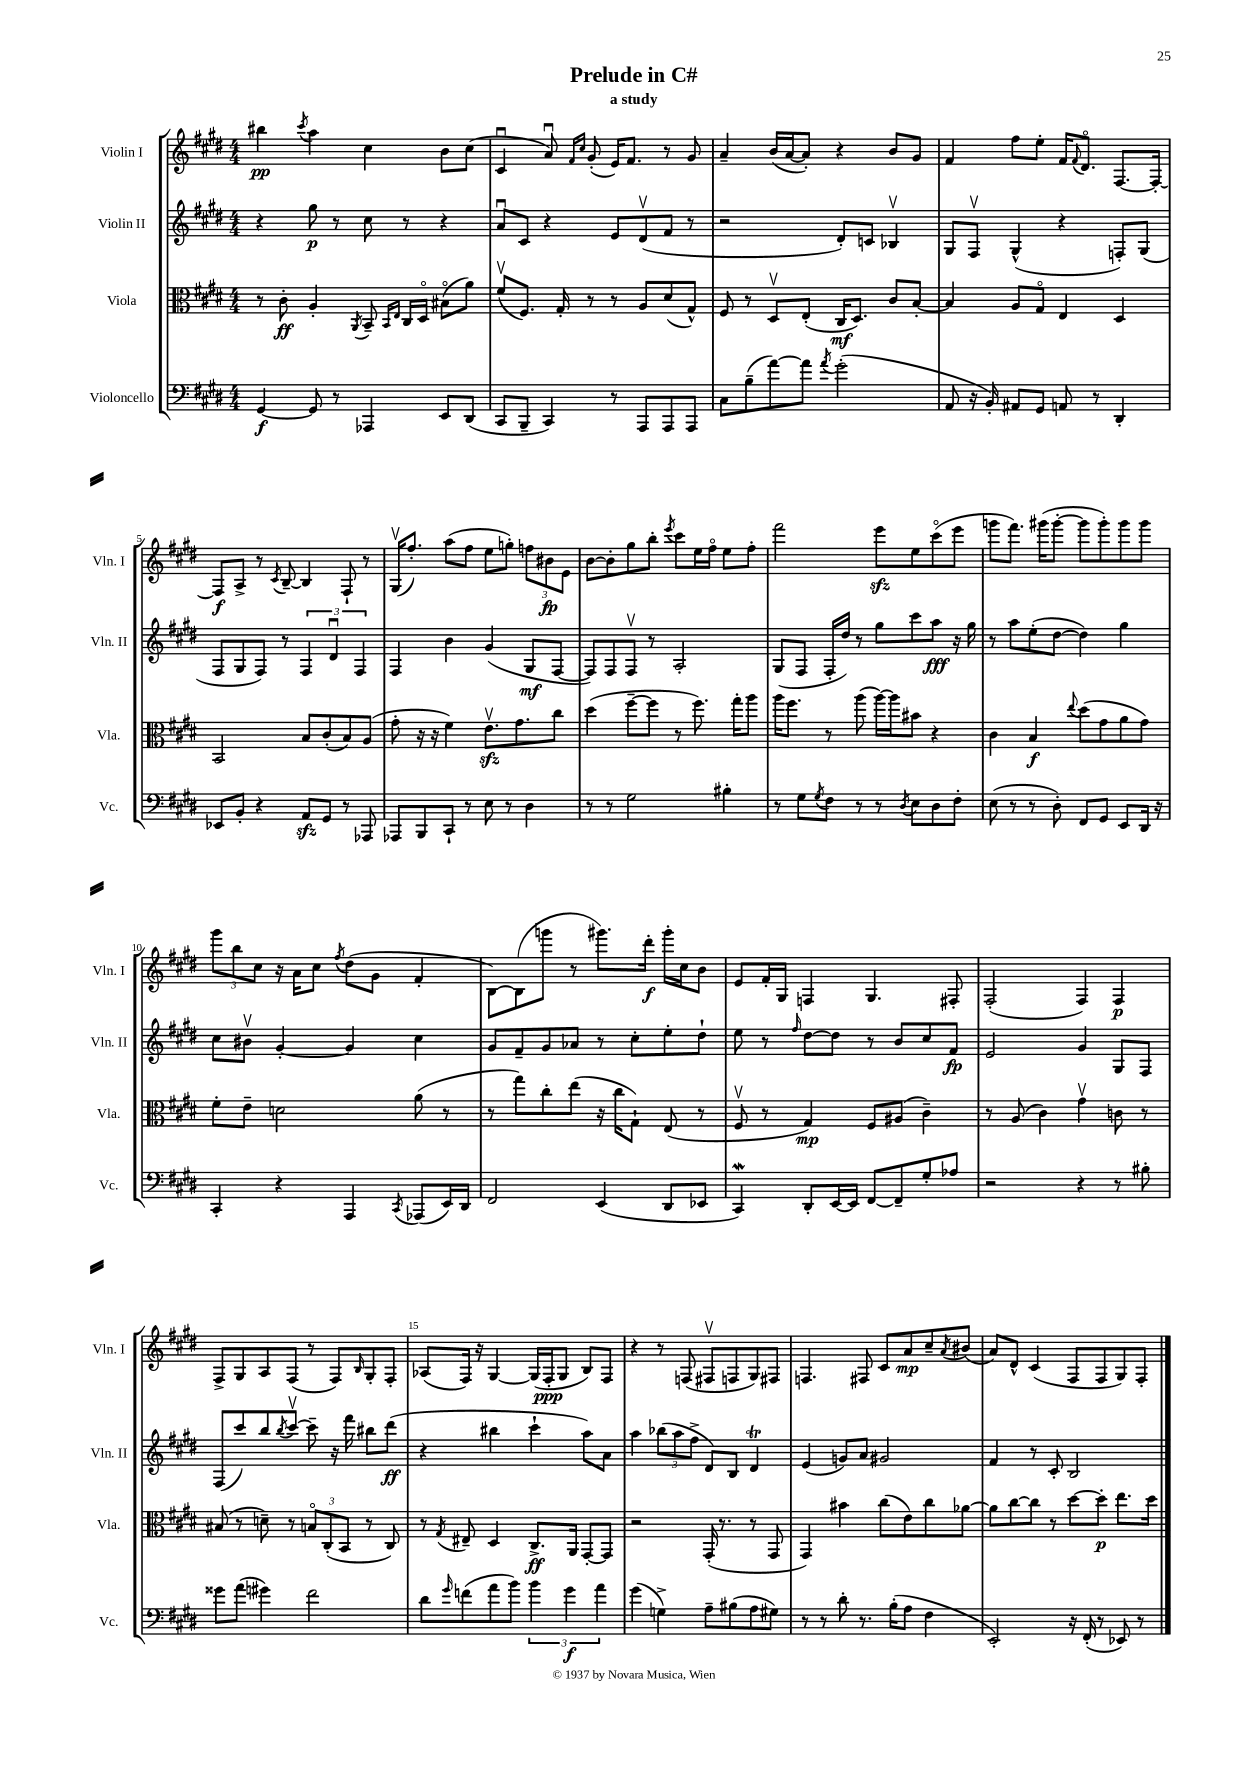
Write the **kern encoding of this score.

**kern	**dynam	**kern	**dynam	**kern	**dynam	**kern	**dynam
*part4	*part4	*part3	*part3	*part2	*part2	*part1	*part1
*staff4	*staff4	*staff3	*staff3	*staff2	*staff2	*staff1	*staff1
*I"Violoncello	*	*I"Viola	*	*I"Violin II	*	*I"Violin I	*
*I'Vc.	*	*I'Vla.	*	*I'Vln. II	*	*I'Vln. I	*
*clefF4	*	*clefC3	*	*clefG2	*	*clefG2	*
*k[f#c#g#d#]	*	*k[f#c#g#d#]	*	*k[f#c#g#d#]	*	*k[f#c#g#d#]	*
*M4/4	*	*M4/4	*	*M4/4	*	*M4/4	*
=1	=1	=1	=1	=1	=1	=1	=1
[4GG#/	f	8r	.	4r	.	4bb#X\	pp
.	.	8c#'\	ff	.	.	.	.
.	.	.	.	.	.	8qccc#/	.
8GG#/]	.	4A'/	.	8gg#\	p	4aa\	.
8r	.	.	.	8r	.	.	.
.	.	8qAA/	.	.	.	.	.
4AAA-X/	.	8BB~/	.	8cc#\	.	4cc#\	.
.	.	16qqBB/LL	.	.	.	.	.
.	.	16qqE/JJ	.	.	.	.	.
.	.	16C#/LL	.	8r	.	.	.
.	.	16D#/JJ	.	.	.	.	.
8EE/L	.	(8B#X\L	.	4r	.	8b\L	.
(8DD#/J	.	8a\J)	.	.	.	(8cc#\J	.
=2	=2	=2	=2	=2	=2	=2	=2
8CC#/L	.	(8f#v/L	.	8au/L	.	4c#u/	.
8BBB~/J	.	8.F#/J)	.	8c#/J	.	.	.
4CC#/)	.	.	.	4r	.	8au/)	.
.	.	16G#'/	.	.	.	.	.
.	.	.	.	.	.	16qqf#/LL	.
.	.	.	.	.	.	16qqcc#/JJ	.
.	.	8r	.	.	.	(8g#'/	.
8r	.	8r	.	8e/L	.	16e/KL)	.
.	.	.	.	.	.	8.f#/J	.
8AAA/L	.	8A/L	.	(8d#v/	.	.	.
8AAA/	.	(8d#/	.	8f#/J	.	8r	.
8AAA/J	.	8G#^^/J)	.	8r	.	8g#/	.
=3	=3	=3	=3	=3	=3	=3	=3
8C#\L	.	8F#/	.	2r	.	4a~/	.
(8B~\	.	8r	.	.	.	.	.
[8a\)	.	8D#v/L	.	.	.	(16b/LL	.
.	.	.	.	.	.	[16a/J	.
8a\J]	.	(8E'/J	.	.	.	8a'/J])	.
8qa/	.	.	.	.	.	.	.
(2g#'\	.	16C#/KL	mf	8d#'/L)	.	4r	.
.	.	8.D#/J)	.	.	.	.	.
.	.	.	.	8cn/J	.	.	.
.	.	8c#/L	.	4B-Xv/	.	8b/L	.
.	.	[8B'/J	.	.	.	8g#/J	.
=4	=4	=4	=4	=4	=4	=4	=4
8AA/	.	4B/]	.	8G#/L	.	4f#/	.
16r	.	.	.	8F#v/J	.	.	.
16BB'/)	.	.	.	.	.	.	.
8AA#X/L	.	8A/L	.	(4G#^^/	.	8ff#\L	.
8GG#/J	.	8G#/J	.	.	.	8ee'\J	.
8AAn/	.	4E/	.	4r	.	16f#/KL	.
.	.	.	.	.	.	8qqf#/	.
.	.	.	.	.	.	8.d#/J	.
8r	.	.	.	.	.	.	.
4DD#'/	.	4D#/	.	8Fn'/L)	.	[8.F#/L	.
.	.	.	.	(8G#/J	.	.	.
.	.	.	.	.	.	16F#'/Jk_	.
!!LO:LB:g=z
=5	=5	=5	=5	=5	=5	=5	=5
8EE-X/L	.	2BB/	.	8F#/L	.	8F#/L]	f
8BB'/J	.	.	.	8G#/	.	8A^/J	.
4r	.	.	.	8F#/J)	.	8r	.
.	.	.	.	.	.	8qc#/	.
.	.	.	.	8r	.	[8B~/	.
8AAzz/L	.	8B/L	.	6F#/	.	4B/]	.
8GG#/J	.	(8c#'/	.	.	.	.	.
.	.	.	.	6d#u/	.	.	.
8r	.	8B/)	.	.	.	8F#`/	.
.	.	.	.	6F#/	.	.	.
8AAA-X/	.	(8A/J	.	.	.	8r	.
=6	=6	=6	=6	=6	=6	=6	=6
8AAA-X/L	.	8g#'\	.	4F#/	.	(16G#v/KL	.
.	.	.	.	.	.	8.ff#'/J)	.
8BBB/	.	16r	.	.	.	.	.
.	.	16r	.	.	.	.	.
8CC#`/J	.	4f#\)	.	4b\	.	(8aa\L	.
8r	.	.	.	.	.	8ff#\J	.
8E\	.	8.ezzv\L	.	(4g#/	.	8ee\L	.
8r	.	.	.	.	.	8ggn'\J)	.
.	.	8.g#\	.	.	.	.	.
4D#\	.	.	.	8G#/L	mf	12ffn\L	.
.	.	.	.	.	.	12b#X\	fp
.	.	8cc#\J	.	[8F#/J	.	.	.
.	.	.	.	.	.	12e\J	.
=7	=7	=7	=7	=7	=7	=7	=7
8r	.	(4dd#\	.	8F#/L])	.	[8b\L	.
8r	.	.	.	8F#/	.	8b'\]	.
2G#\	.	[8ff#~\L	.	8F#v/J	.	8gg#\	.
.	.	8ff#\J]	.	8r	.	8bb'\J	.
.	.	.	.	.	.	8qeee/	.
.	.	8r	.	2A'/	.	8ccc#\L	.
.	.	8.ff#\)	.	.	.	16ee\L	.
.	.	.	.	.	.	16ff#\JJ	.
4B#X'\	.	.	.	.	.	8ee\L	.
.	.	16gg#'\KL	.	.	.	.	.
.	.	8aa\J	.	.	.	8ff#'\J	.
=8	=8	=8	=8	=8	=8	=8	=8
8r	.	16aa\KL	.	(8G#/L	.	2fff#\	.
.	.	8.ff#\J	.	.	.	.	.
8G#\L	.	.	.	8F#/J	.	.	.
8qG#/	.	.	.	.	.	.	.
8F#\J	.	8r	.	16F#'/LL	.	.	.
.	.	.	.	16dd#/JJ)	.	.	.
8r	.	(8aa\	.	8r	.	.	.
8r	.	[16aa\LL)	.	8gg#\L	.	8eeezz\L	.
.	.	16aa\J]	.	.	.	.	.
8qD#/	.	.	.	.	.	.	.
8E\L	.	8b#X\J	.	8ccc#\	.	8ee\	.
8D#\	.	4r	.	8aa\J	fff	(8ccc#\	.
8F#'\J	.	.	.	16r	.	8eee\J	.
.	.	.	.	16gg#\	.	.	.
=9	=9	=9	=9	=9	=9	=9	=9
(8E\	.	4c#\	.	8r	.	8gggn\L	.
8r	.	.	.	8aa\L	.	8.fff#\J)	.
8r	.	4B/	f	(8ee'\	.	.	.
.	.	.	.	.	.	(16ggg#X\KL	.
8D#'\)	.	.	.	[8dd#\J	.	[8ggg#'\J	.
.	.	8qqee/	.	.	.	.	.
8FF#/L	.	(8dd#\L	.	4dd#\])	.	8ggg#\L]	.
8GG#/J	.	8g#\	.	.	.	8ggg#'\)	.
8EE/L	.	8a\	.	4gg#\	.	8ggg#\	.
16DD#/Jk	.	8g#\J)	.	.	.	8ggg#\J	.
16r	.	.	.	.	.	.	.
!!LO:LB:g=z
=10	=10	=10	=10	=10	=10	=10	=10
4CC#'/	.	8f#'\L	.	8cc#\L	.	12ggg#\L	.
.	.	.	.	.	.	12bb\	.
.	.	8e~\J	.	8b#Xv\J	.	.	.
.	.	.	.	.	.	12cc#\J	.
4r	.	2dn\	.	[4g#'/	.	16r	.
.	.	.	.	.	.	16a\KL	.
.	.	.	.	.	.	8cc#\J	.
.	.	.	.	.	.	8qff#/	.
4AAA/	.	.	.	4g#/]	.	(8dd#\L	.
.	.	.	.	.	.	8g#\J	.
8qCC#/	.	.	.	.	.	.	.
(8AAA-X/L	.	(8a\	.	4cc#\	.	4f#'/	.
16EE/L)	.	8r	.	.	.	.	.
16DD#/JJ	.	.	.	.	.	.	.
=11	=11	=11	=11	=11	=11	=11	=11
2FF#/	.	8r	.	8g#/L	.	[8B\L)	.
.	.	8gg#\L)	.	8f#~/	.	(8B\]	.
.	.	8cc#'\	.	8g#/	.	8gggn\J	.
.	.	(8ee\J	.	8a-X/J	.	8r	.
(4EE/	.	16r	.	8r	.	8.ggg#X\L)	.
.	.	16cc#\KL	.	.	.	.	.
.	.	8G#`\J)	.	8cc#'\L	.	.	.
.	.	.	.	.	.	16ddd#'\Jk	f
8DD#/L	.	(8E/	.	8ee'\	.	16ggg#'\LL	.
.	.	.	.	.	.	16cc#\J	.
8EE-X/J	.	8r	.	8dd#`\J	.	8b\J	.
=12	=12	=12	=12	=12	=12	=12	=12
4CC#W/)	.	8F#v/	.	8ee\	.	8e/L	.
.	.	8r	.	8r	.	16f#'/L	.
.	.	.	.	.	.	16G#/JJ	.
.	.	.	.	16qqff#/	.	.	.
8DD#'/L	.	4G#/)	mp	[8dd#\L	.	4Fn/	.
[16EE/L	.	.	.	8dd#\J]	.	.	.
16EE/JJ]	.	.	.	.	.	.	.
[8FF#/L	.	8F#/L	.	8r	.	4.G#/	.
8FF#~/]	.	(8A#X/J	.	8b/L	.	.	.
8G#'/	.	4c#~\)	.	8cc#/	.	.	.
8A-X/J	.	.	.	8f#/J	fp	8F#X'/	.
=13	=13	=13	=13	=13	=13	=13	=13
2r	.	8r	.	2e/	.	(2F#'/	.
.	.	(8A/	.	.	.	.	.
.	.	4c#\)	.	.	.	.	.
4r	.	4g#v\	.	4g#/	.	4F#/)	.
8r	.	8cn\	.	8G#/L	.	4F#/	p
8B#X'\	.	8r	.	8F#/J	.	.	.
!!LO:LB:g=z
=14	=14	=14	=14	=14	=14	=14	=14
8g##X\L	.	(8B#X/	.	(8F#/L	.	8F#^/L	.
(8a\J	.	8r	.	8ccc#/)	.	8G#/	.
4g#X\)	.	8dn~\)	.	8bb/	.	8A/	.
.	.	.	.	8qbb/	.	.	.
.	.	8r	.	[8ccc#v/J	.	(8F#/J	.
2f#\	.	12Bn/L	.	8ccc#~\]	.	8r	.
.	.	(12C#'/	.	.	.	.	.
.	.	.	.	16r	.	8F#/L)	.
.	.	12BB/J	.	.	.	.	.
.	.	.	.	16fff#\	.	.	.
.	.	.	.	.	.	16qqB/	.
.	.	8r	.	8bb#X\L	.	8G#'/	.
.	.	8C#/)	.	(8ddd#\J	ff	8F#'/J	.
=15	=15	=15	=15	=15	=15	=15	=15
8d#\L	.	8r	.	4r	.	(8A-X/L	.
16qqg#/	.	8qG#/	.	.	.	.	.
(8fn\	.	8E#X~/	.	.	.	16F#/Jk)	.
.	.	.	.	.	.	16r	.
8a\	.	4D#/	.	4bb#X\	.	[4G#/	.
8b\J)	.	.	.	.	.	.	.
6b\	.	8.C#^/L	ff	4ccc#`\	.	(16G#/LL]	.
.	.	.	.	.	.	16F#'/J	ppp
.	.	.	.	.	.	8G#/J	.
6g#\	f	.	.	.	.	.	.
.	.	16AA/Jk	.	.	.	.	.
.	.	[8GG#'/L	.	8aa\L)	.	8B/L)	.
6a\	.	.	.	.	.	.	.
.	.	8GG#/J]	.	8a\J	.	8F#/J	.
=16	=16	=16	=16	=16	=16	=16	=16
(4g#\	.	2r	.	4aa\	.	4r	.
4Gn^\)	.	.	.	(12bb-X\L	.	8r	.
.	.	.	.	12aa\	.	.	.
.	.	.	.	.	.	(8Fn/	.
.	.	.	.	12ff#^\J	.	.	.
8A~\L	.	(16GG#'/	.	8d#/L)	.	8F#Xv/L	.
.	.	8.r	.	.	.	.	.
(8B#X\	.	.	.	8B/J	.	8Fn/	.
8A\	.	8r	.	4d#t/	.	8G#/)	.
8G#X\J)	.	8GG#/	.	.	.	8F#X/J	.
=17	=17	=17	=17	=17	=17	=17	=17
8r	.	4GG#/)	.	(4e/	.	4.Fn/	.
8r	.	.	.	.	.	.	.
8d#'\	.	4b#X\	.	8gn/L)	.	.	.
8.r	.	.	.	8a/J	.	8F#X/	.
.	.	(8cc#\L	.	2g#X/	.	8c#/L	.
(16B'\KL	.	.	.	.	.	.	.
8A\J	.	8e\)	.	.	.	8a/	mp
4F#\	.	8cc#\	.	.	.	8cc#~/	.
.	.	.	.	.	.	8qa/	.
.	.	[8a-X\J	.	.	.	(8b#X/J	.
=18	=18	=18	=18	=18	=18	=18	=18
2EE'/)	.	8a-\L]	.	4f#/	.	8a/L)	.
.	.	[8cc#\	.	.	.	8d#^^/J	.
.	.	8cc#\J]	.	8r	.	(4c#/	.
.	.	8r	.	8c#'/	.	.	.
16r	.	[8dd#\L	.	2B/	.	8F#/L	.
(16FF#'/	.	.	.	.	.	.	.
8r	.	8dd#'\J]	p	.	.	8F#/	.
8EE-X/)	.	8.ee\L	.	.	.	8G#/)	.
8r	.	.	.	.	.	8F#'/J	.
.	.	16dd#\Jk	.	.	.	.	.
==	==	==	==	==	==	==	==
*-	*-	*-	*-	*-	*-	*-	*-
